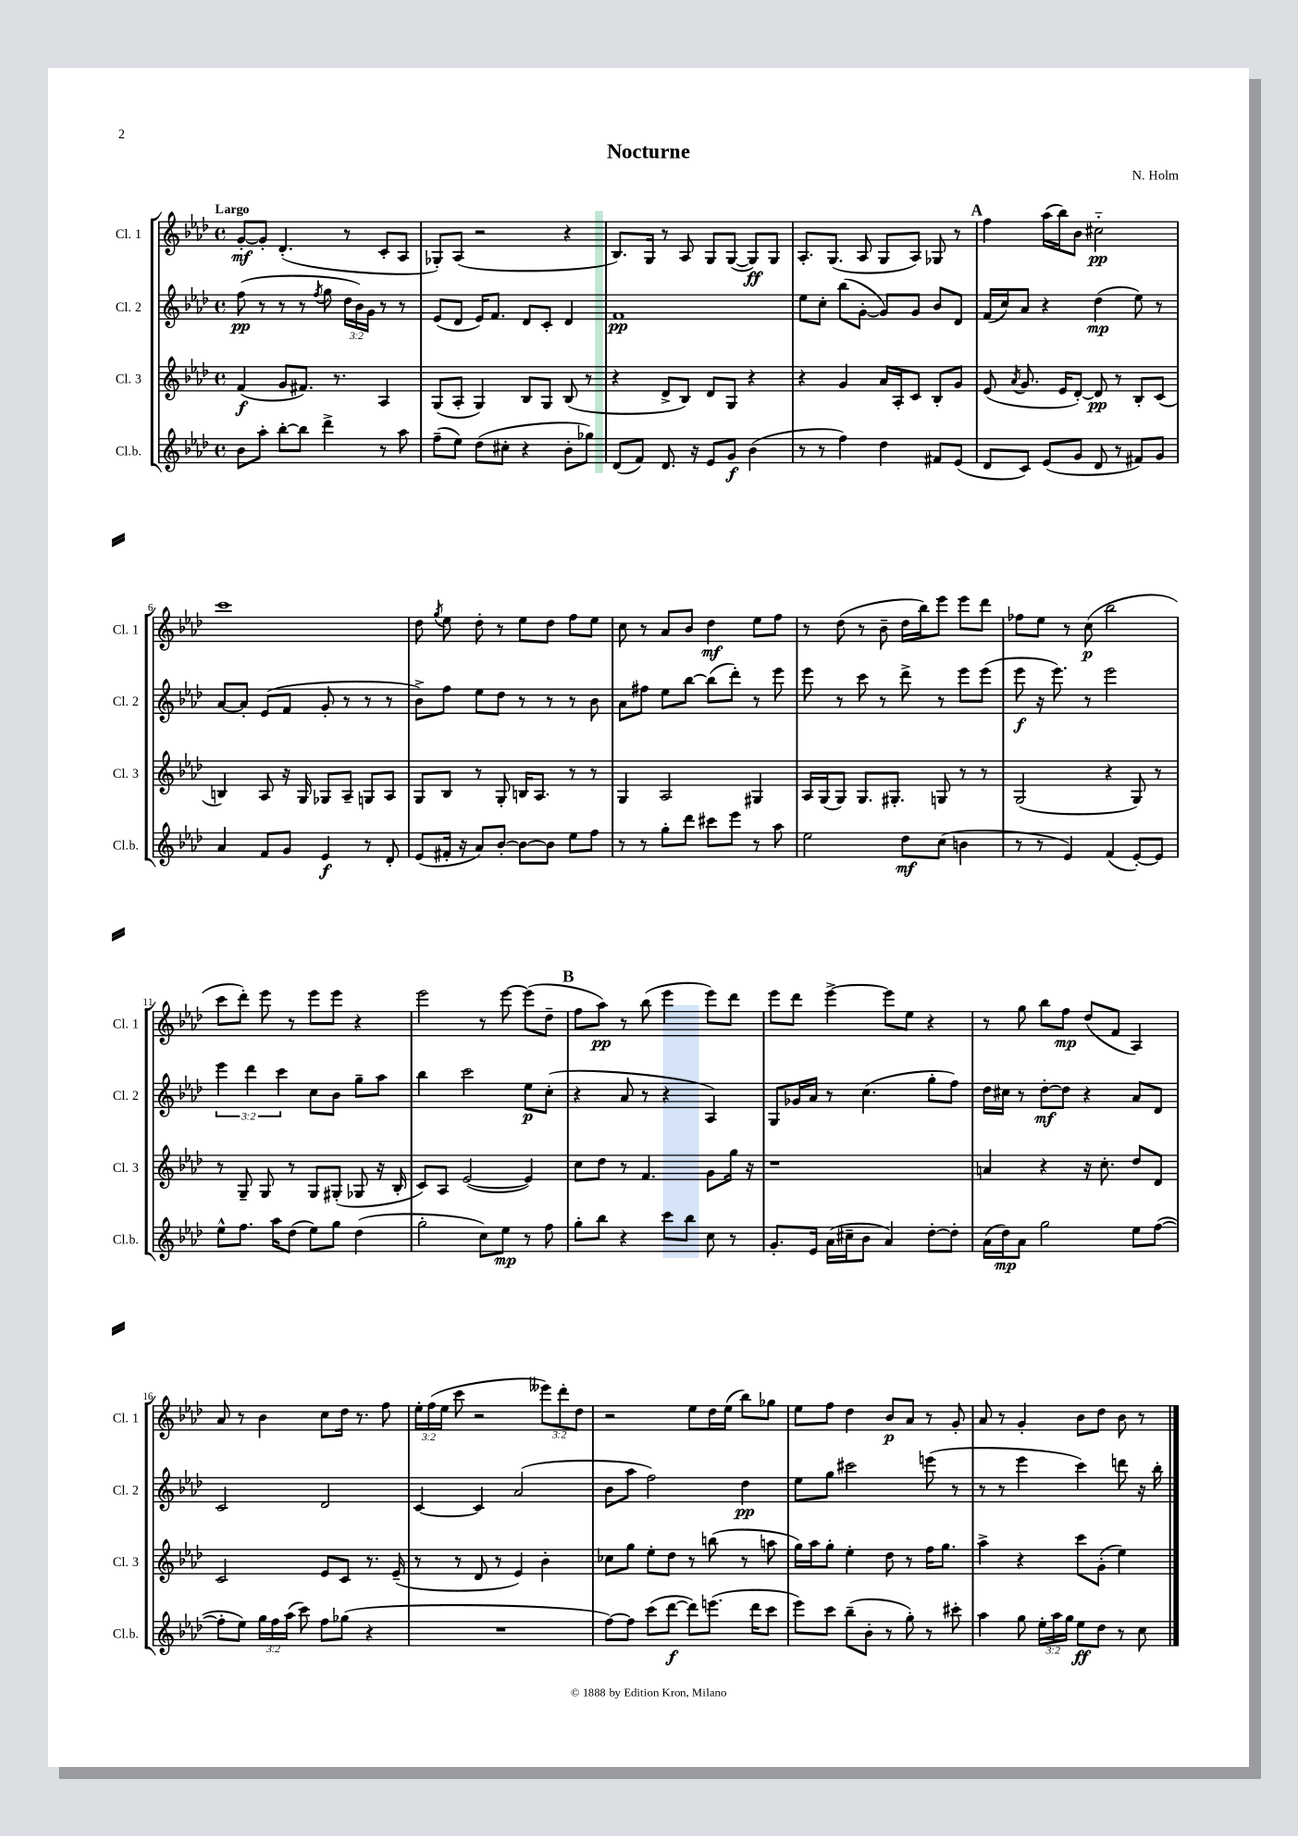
\header { title = "Nocturne" composer = "N. Holm" }
<<
\new StaffGroup <<
\new Staff = "s0" \with { instrumentName = "Cl. 1" shortInstrumentName = "Cl. 1" } {
    \clef treble \key aes \major \defaultTimeSignature \time 4/4 \override Staff.TupletNumber.text = #tuplet-number::calc-fraction-text \tempo "Largo"
    \autoBeamOff g'8[~-.\mf g'8]-. des'4.-.( r8 c'8[-. aes8] |
    ges8[-.) aes8]( r2 r4 |
    bes8.[) g16] r8 aes8 g8[ g8]~( g8[\ff) g8] |
    aes8.[-. g8.]( aes8 g8[ aes8]) ges8 r8 |
    \mark \markup { \bold "A" } f''4 aes''16[( bes''16) bes'8] cis''2-_\pp |
    c'''1 |
    des''8 \acciaccatura { g''8 } ees''8 des''8-. r8 ees''8[ des''8] f''8[ ees''8] |
    c''8 r8 aes'8[ bes'8] des''4\mf ees''8[ f''8] |
    r8 des''8( r8 bes'8-- des''16[ bes''16) ees'''8] ees'''8[ des'''8] |
    fes''8[ ees''8] r8 c''8\p( bes''2 |
    c'''8[ des'''8]-.) ees'''8 r8 ees'''8[ ees'''8] r4 |
    ees'''2 r8 ees'''8~ ees'''8[( des''8]-- |
    \mark \markup { \bold "B" } f''8[ aes''8]\pp) r8 bes''8( ees'''4 ees'''8[) des'''8] |
    ees'''8[ des'''8] ees'''4~-> ees'''8[ ees''8] r4 |
    r8 g''8 bes''8[ f''8]\mp des''8[( f'8] aes4) |
    aes'8 r8 bes'4 c''8[ des''16] r8. f''8 |
    \tuplet 3/2 { ees''16[-. f''16( ees''16] } c'''8 r2 \tuplet 3/2 { eeses'''8[) des'''8-. des''8] } |
    r2 ees''8[ des''16 ees''16]( bes''8[) ges''8] |
    ees''8[ f''8] des''4 bes'8[\p aes'8] r8 g'8-. |
    aes'8 r8 g'4-. bes'8[ des''8] bes'8 r8 \bar "|." |
}
\new Staff = "s1" \with { instrumentName = "Cl. 2" shortInstrumentName = "Cl. 2" } {
    \clef treble \key aes \major \defaultTimeSignature \time 4/4 \override Staff.TupletNumber.text = #tuplet-number::calc-fraction-text
    \autoBeamOff f''8\pp( r8 r8 r8 \acciaccatura { f''8 } g''8 \tuplet 3/2 { des''16[ bes'16) g'16] } r8 r8 |
    ees'8[( des'8] ees'16[) f'8.] des'8[ c'8]-. des'4 |
    f'1\pp |
    ees''8[ c''8]-. bes''8[( g'8]~-. g'8[) g'8] bes'8[ des'8] |
    \mark \markup { \bold "A" } f'16[( c''16) aes'8] r4 des''4\mp( ees''8) r8 |
    aes'8[~ aes'8]-. ees'8[( f'8] g'8-. r8 r8 r8 |
    bes'8[->) f''8] ees''8[ des''8] r8 r8 r8 bes'8 |
    aes'8[ fis''8] ees''8[ bes''8]~ bes''8[( des'''8]-.) r8 ees'''8 |
    ees'''8 r8 c'''8 r8 des'''8-> r8 ees'''8[ ees'''8]( |
    ees'''8\f r16 ees'''8.) r8 ees'''2 |
    \tuplet 3/2 { ees'''4 des'''4 c'''4 } c''8[ bes'8] g''8[-- aes''8] |
    bes''4 c'''2 ees''8[\p c''8]-.( |
    \mark \markup { \bold "B" } r4 aes'8 r8 r4 aes4) |
    g8[ ges'16 aes'16] r8 c''4.( g''8[-. f''8]) |
    des''16[ cis''16] r8 des''8[~-.\mf des''8] r4 aes'8[ des'8] |
    c'2 des'2 |
    c'4~ c'4 aes'2( |
    bes'8[ aes''8] f''2) des''4\pp |
    ees''8[ g''8] cis'''2 e'''8( r8 |
    r8 r8 ees'''4 c'''4) d'''8 r16 bes''16-. \bar "|." |
}
\new Staff = "s2" \with { instrumentName = "Cl. 3" shortInstrumentName = "Cl. 3" } {
    \clef treble \key aes \major \defaultTimeSignature \time 4/4
    \autoBeamOff f'4\f( g'8[ fis'8.]) r8. aes4 |
    g8[( aes8]-. g4) bes8[ g8] bes8( r8 |
    r4 des'8[-> bes8]) des'8[ g8] r4 |
    r4 g'4 aes'16[ aes16-. c'8] bes8[-. g'8] |
    \mark \markup { \bold "A" } ees'8( \acciaccatura { aes'8 } g'8. ees'16[ des'8]~-.) des'8\pp r8 bes8[-. c'8]( |
    b4) aes8 r16 g16 ges8[ aes8]-- g8[ aes8] |
    g8[ bes8] r8 g8-. b16[ aes8.] r8 r8 |
    g4 aes2 gis4 |
    aes16[ g16( g8]) g8.[ gis8.]-. g8 r8 r8 |
    g2( r4 g8) r8 |
    r8 g8-- g8 r8 g8[ gis8]-.( ges8 r16 bes16-. |
    c'8[) aes8] ees'2~( ees'4) |
    \mark \markup { \bold "B" } c''8[ des''8] r8 f'4. g'8[ g''16] r16 |
    r1 |
    a'4 r4 r16 c''8.-. des''8[ des'8] |
    c'2 ees'8[ c'8] r8. ees'16--( |
    r8 r8 des'8 r8 ees'4) bes'4-. |
    ces''8[ g''8] ees''8[-. des''8] r8 b''8( r8 a''8 |
    g''16[) aes''16 g''8]-. ees''4-. des''8 r8 f''16[ g''8.] |
    aes''4-> r4 c'''8[ g'8]-.( ees''4) \bar "|." |
}
\new Staff = "s3" \with { instrumentName = "Cl.b." shortInstrumentName = "Cl.b." } {
    \clef treble \key aes \major \defaultTimeSignature \time 4/4 \override Staff.TupletNumber.text = #tuplet-number::calc-fraction-text
    \autoBeamOff bes'8[ aes''8]-. bes''8[~-. bes''8] des'''4-> r8 aes''8 |
    f''8[--( ees''8]) des''8[( cis''8]-. r4 bes'8[-. ges''8]) |
    des'8[( f'8]) des'8. r16 ees'8[ g'8]\f bes'4( |
    r8 r8 f''4) des''4 fis'8[ ees'8]( |
    \mark \markup { \bold "A" } des'8[ c'8]) ees'8[( g'8] des'8 r8 fis'8[) g'8] |
    aes'4 f'8[ g'8] ees'4\f r8 des'8-. |
    ees'8[( fis'16]-. r16 aes'8[) bes'8]~-. bes'8[~ bes'8] ees''8[ f''8] |
    r8 r8 g''8[-. des'''8] cis'''8[ ees'''8] r8 aes''8 |
    ees''2 des''8[\mf c''8]( b'4 |
    r8 r8 ees'4) f'4( ees'8[~-.) ees'8] |
    ees''8[-^ f''8.] aes''16[ des''8]( ees''8[) g''8] des''4( |
    g''2-. c''8[) ees''8]\mp r8 f''8 |
    \mark \markup { \bold "B" } g''8[-. bes''8] r4 c'''8[ bes''8] c''8 r8 |
    g'8.[-. ees'16] aes'16[( cis''16-- bes'8] aes'4) des''8[~-. des''8]-. |
    aes'16[( des''16\mp) aes'8] g''2 ees''8[ f''8]~( |
    f''8[-. ees''8]) \tuplet 3/2 { g''16[ f''16 aes''16]( } c'''8) f''8[ ges''8]( r4 |
    R1 |
    f''8[~) f''8] c'''8[( des'''8]~\f des'''8[) e'''8.]( des'''16[ c'''8] |
    ees'''8[) c'''8] bes''8[--( bes'8]-. r8 g''8-.) r8 cis'''8-. |
    aes''4 g''8 \tuplet 3/2 { ees''16[-. aes''16 g''16] } ees''8[\ff des''8] r8 c''8 \bar "|." |
}
>>
>>
